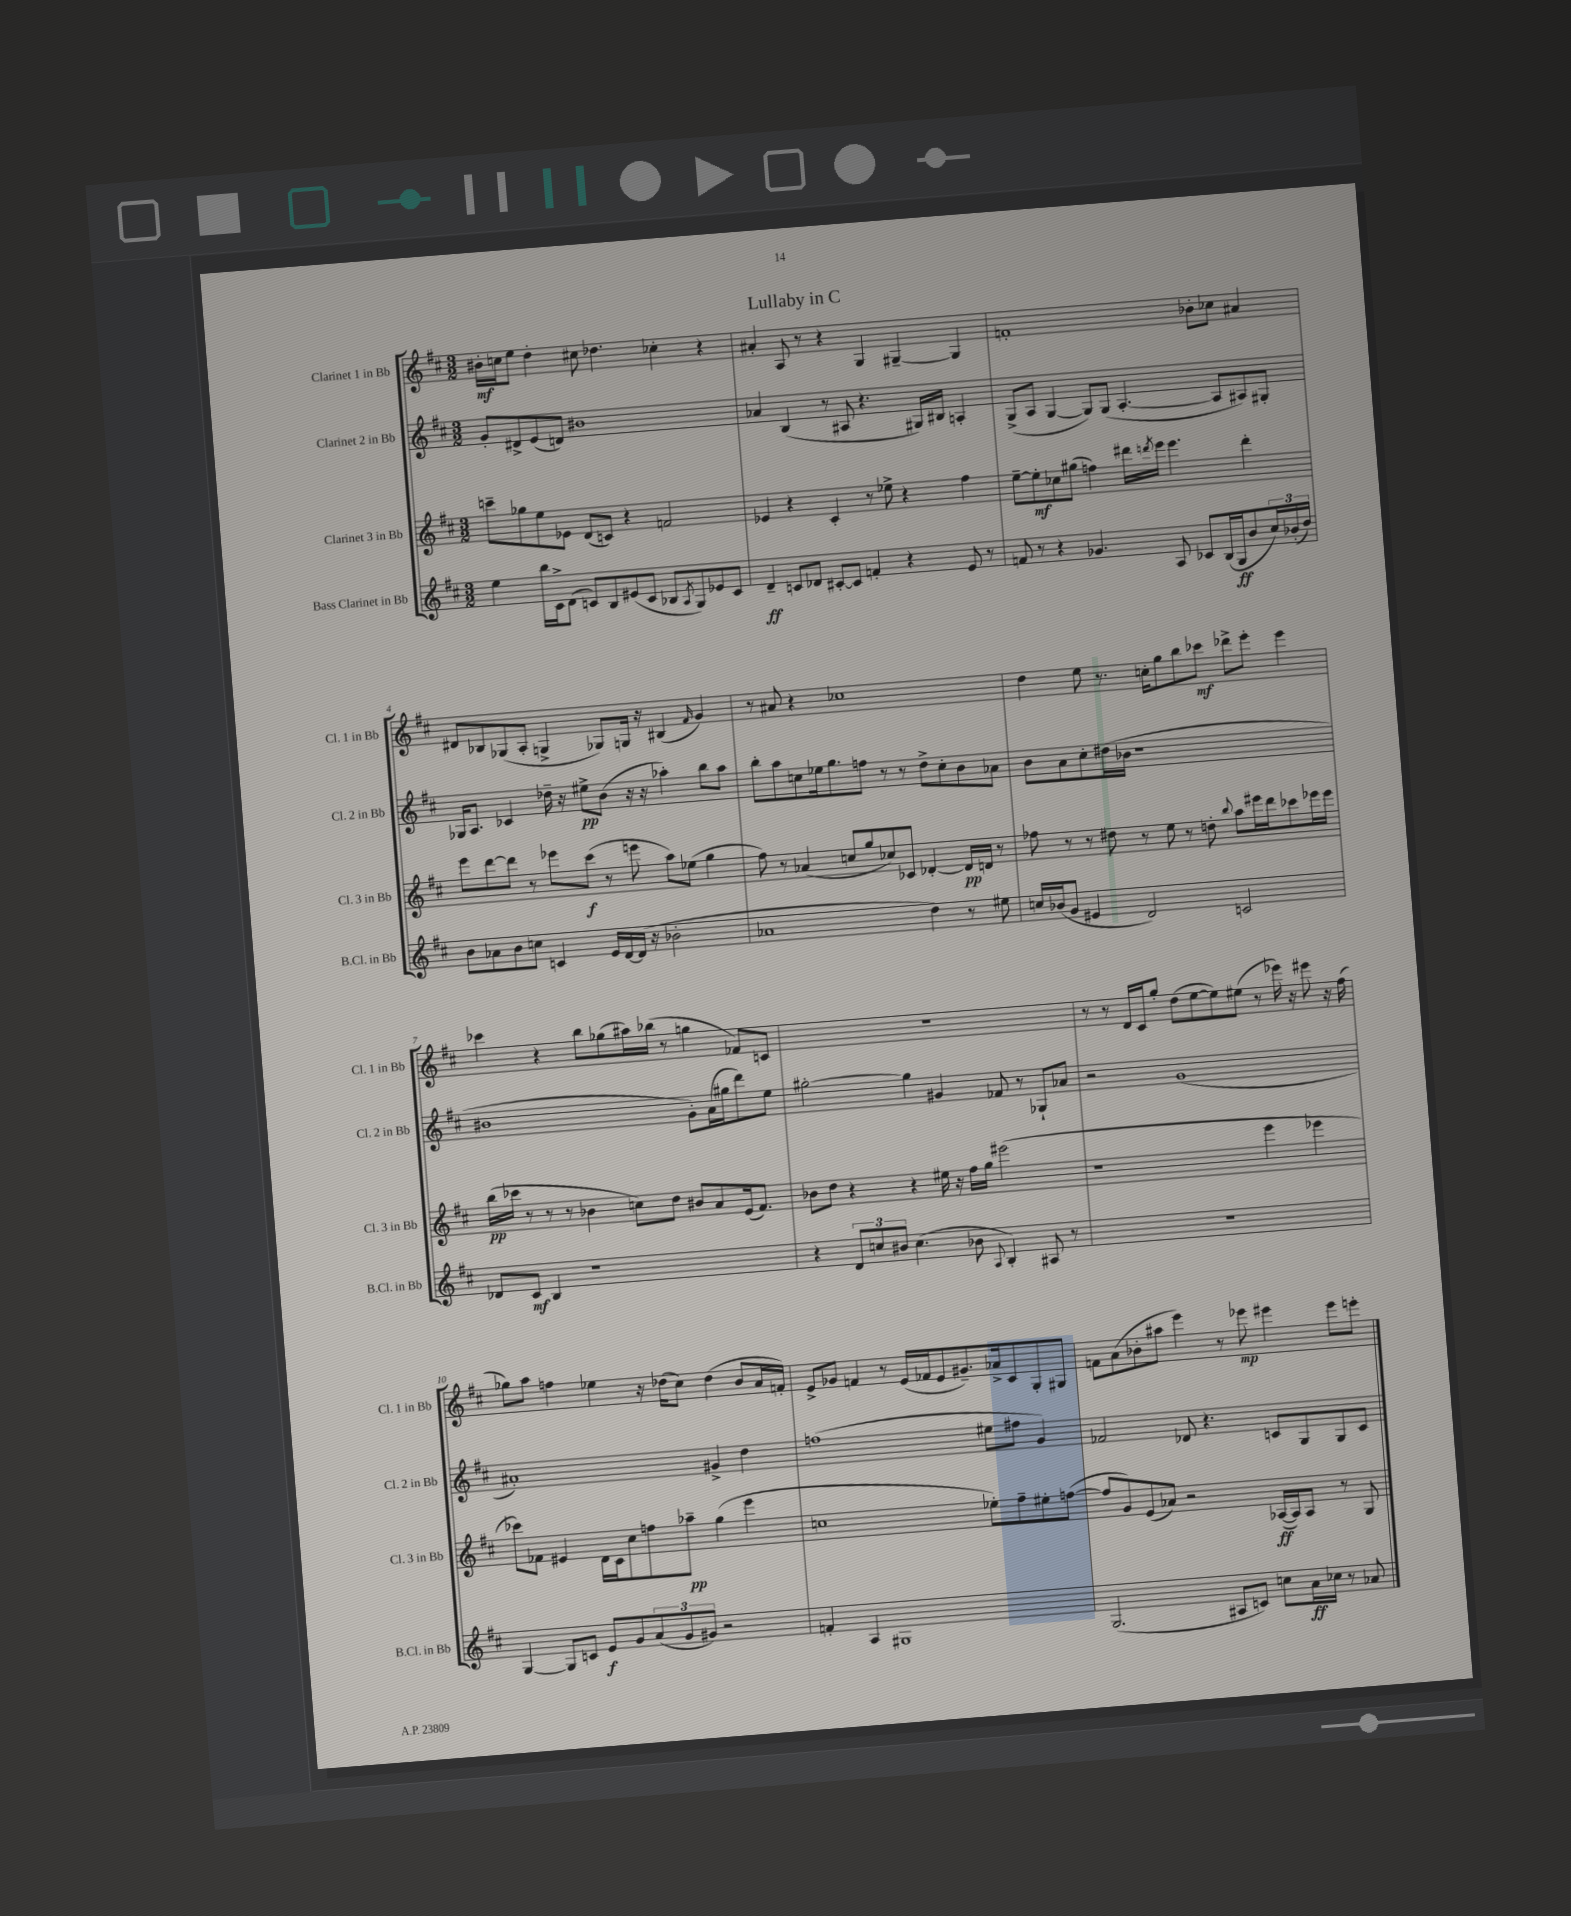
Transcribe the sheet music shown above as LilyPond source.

\header { title = "Lullaby in C" }
<<
\new StaffGroup <<
\new Staff = "s0" \with { instrumentName = "Clarinet 1 in Bb" shortInstrumentName = "Cl. 1 in Bb" } {
    \clef treble \key d \major \numericTimeSignature \time 3/2
    bis'16-.\mf c''16 e''8 d''4-. cis''8 des''4. ces''4-. r4 |
    ais'4-. a8 r8 r4 g4 gis4~-- gis4 |
    f'1-. bes'8-. ces''8 ais'4 |
    dis'8 bes8 ges8( a8-. g4-> ges8) g16 r16 bis4( \grace { fis'16 } g'4) |
    r8 ais'8 r4 ces''1 |
    d''4 e''8 r8. c''16-. g''8 b''8 ces'''8\mf des'''8-> e'''8-. e'''4 |
    ces'''4 r4 b''8 ges''8( ais''16) bes''16( r8 g''4 fes'8) c'8 |
    R1. |
    r8 r8 d'16 cis'16 g''8-. d''8( e''8~ e''8) eis''8( r8 ees'''16) r16 eis'''8 r16 fis''16( |
    ges''8) a''8 f''4 ees''4 r16 des''16( cis''8) des''4( b'8 a'16 f'16-.) |
    e'8-> ges'8 f'4 r8 e'16( fes'16 e'8 gis'8.--) aes'16-> cis'8 g8-. gis8 |
    f'8 a'8( bes'8-. ais''8 e'''4) r8 ees'''8\mp eis'''4 eis'''8 e'''8-. \bar "|." |
}
\new Staff = "s1" \with { instrumentName = "Clarinet 2 in Bb" shortInstrumentName = "Cl. 2 in Bb" } {
    \clef treble \key d \major \numericTimeSignature \time 3/2
    g'8-. dis'8-> e'8( d'8) bis'1 |
    aes'4 b4( r8 ais8 r4. gis16) bis16 a4-. |
    g8->( a8 g4~ g8) g8( a4.~-. a8 ais8) gis8-. |
    ges16 a8. ces'4 des''16-- r16 eis''8->\pp b'8( r16 r16 aes''4-.) b''8 aes''8 |
    b''8-. a''8 c''8 ees''16 g''8. f''8 r8 r8 d''8-> c''8-. b'8 aes'8 |
    b'8 a'8 cis''8-. dis''16( bes'16 r1 |
    bis'1 g'8-.) a'16( gis''16 d'''8) e''8 |
    gis''2~-. gis''4 gis'4 fes'8 r8 ges8-! aes'8 |
    r2 g'1( |
    ais'1-.) gis'4-> d''4 |
    f''1( eis''8 fis''8 g'4) |
    fes'2 des'8 r4. c'8 g8 g8 c'8 \bar "|." |
}
\new Staff = "s2" \with { instrumentName = "Clarinet 3 in Bb" shortInstrumentName = "Cl. 3 in Bb" } {
    \clef treble \key d \major \numericTimeSignature \time 3/2
    c'''8-- ges''8 e''8 ees'8 d'8( c'8) r4 f'2 |
    ees'4 r4 cis'4-. r8 ees''8-> r4 fis''4 |
    e''8~-- e''8-.\mf ces''8 gis''8( f''4) dis'''16 \acciaccatura { d'''8 } e'''16 e'''4. d'''4-. |
    e'''8 d'''8~ d'''8 r8 ees'''8 cis'''8\f( r8 e'''8 a''8) ees''8( g''4 |
    fis''8) r8 aes'4( c''8 g''8 ces''8) ces'8 des'4~-. des'16\pp d'16 r8 |
    fes''8 r8 r8 dis''8 r8 e''8 r8 d''8-. \appoggiatura { b''8 } a''8 eis'''16 d'''16 ces'''8 ees'''16 ees'''16 |
    b''16\pp( ces'''16 r8 r8 r8 bes'4 c''8) d''8 bis'8 a'8 e'16( fis'8.) |
    bes'8 d''8 r4 r4 eis''16 r16 fis''16 g''16 eis'''2( |
    r1 e'''4 ees'''4 |
    ces'''8) fes'8 eis'4 d'16 cis'16 cis''8 f''8 aes''8--\pp g''4( e'''4 |
    c''1 ees''8-.) fis''8-- eis''8-. f''8~( |
    f''8 g'8) e'8( aes'8) r2 aes16~\ff( aes16) aes8 r8 g8 \bar "|." |
}
\new Staff = "s3" \with { instrumentName = "Bass Clarinet in Bb" shortInstrumentName = "B.Cl. in Bb" } {
    \clef treble \key d \major \numericTimeSignature \time 3/2
    e''4 b''16 cis'16-> d'8( c'8) b8 eis'8( c'8 bes8 \acciaccatura { a8 } g8) ees'8 c'8 |
    d'4--\ff c'8 des'8 cis'8~-. cis'8 f'4-. r4 e'8 r8 |
    f'8 r8 r4 ges'4. a8 ces'8 b16( g16\ff b'8 \tuplet 3/2 { cis''16) bes'16-.( d''16) } |
    b'8 aes'8 b'8 c''8 c'4 e'16 d'16~ d'16( r16 bes'2-. |
    aes'1 d''4) r8 eis''8 |
    c''16 bes'16( g'8 eis'4 d'2) c'2 |
    des'8 cis'8\mf b4 r1 |
    r4 \tuplet 3/2 { d'8 c''8 bis'8 } c''4.( bes'8 \appoggiatura { a8 } b4-.) ais8 r8 |
    R1. |
    g4~ g8 c'8 e'8\f g'8 \tuplet 3/2 { a'8( g'8 gis'8) } r2 |
    f'4-. a4 gis1 |
    g2.( ais8 c'8) c''8 a'16\ff ces''16 r8 aes'8 \bar "|." |
}
>>
>>
